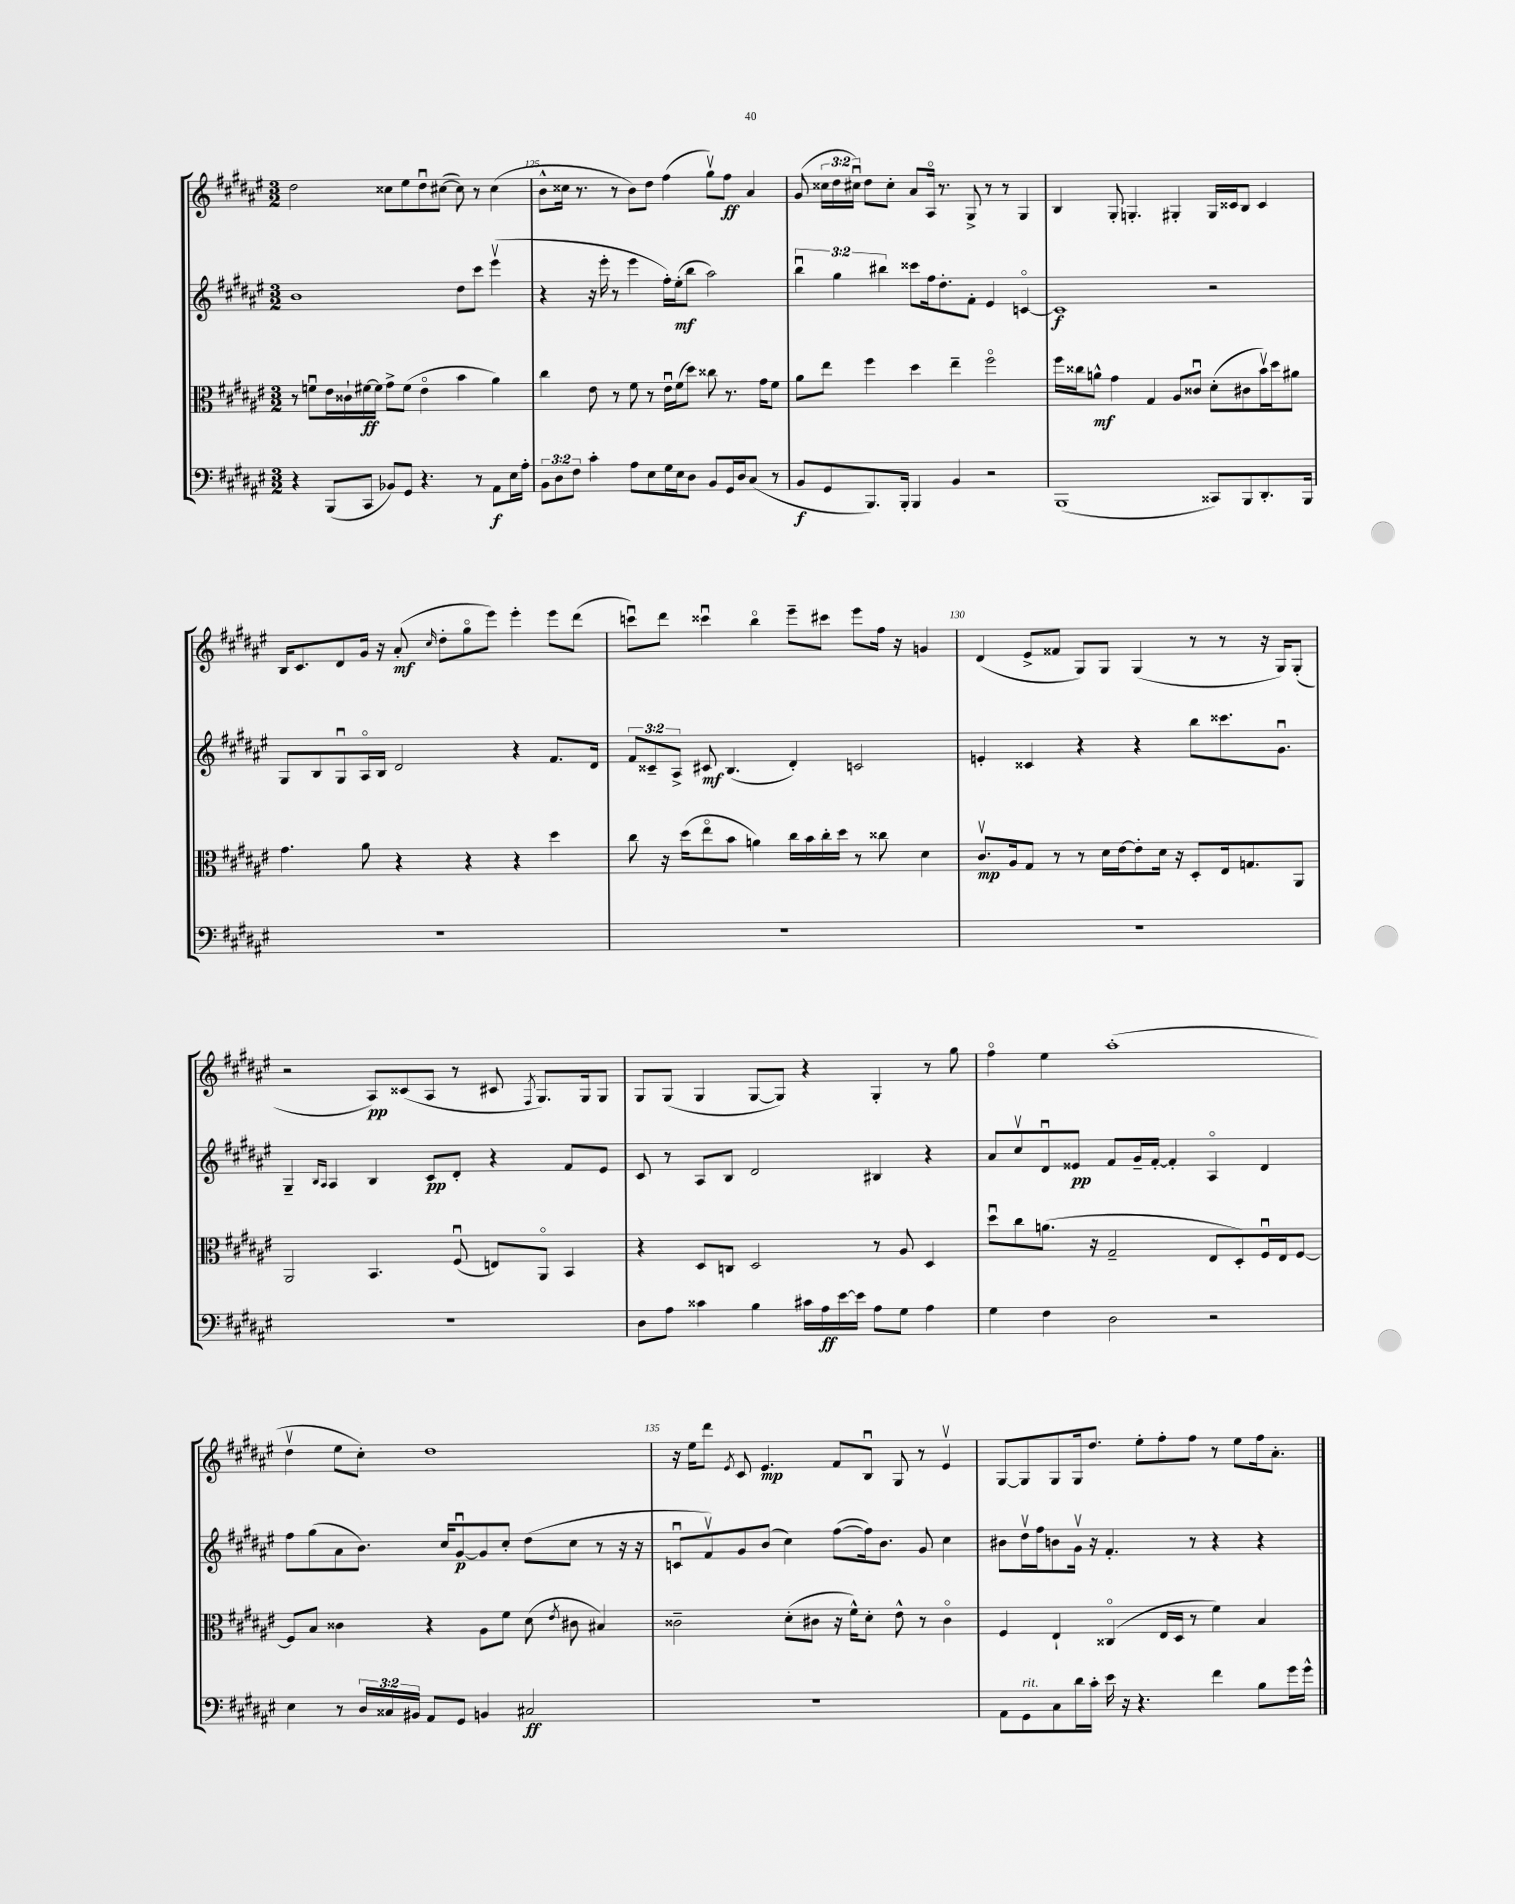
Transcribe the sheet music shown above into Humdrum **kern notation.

**kern	**kern	**kern	**kern
*staff4	*staff3	*staff2	*staff1
*clefF4	*clefC3	*clefG2	*clefG2
*k[f#c#g#d#a#e#]	*k[f#c#g#d#a#e#]	*k[f#c#g#d#a#e#]	*k[f#c#g#d#a#e#]
*M3/2	*M3/2	*M3/2	*M3/2
4r	8r	1b	2dd#
.	8fu	.	.
(8BBB	16e#	.	.
.	16c##`	.	.
8CC#	[16f#	.	.
.	16f#]	.	.
8BB-)	8g#^	.	8cc##
8GG#	(8f#	.	8ee#
4.r	4e#o	.	8dd#u
.	.	.	([8cc#
.	4b	8dd#	8cc#])
8r	.	8ccc#	8r
8AA#	4a#)	(4eee#v	(4cc#
16E#	.	.	.
16A#'	.	.	.
=	=	=	=
12BB	4cc#	4r	8b^^
12D#	.	.	.
.	.	.	16cc##
12F#	.	.	.
.	.	.	8.r
4c#'	8e#	16r	.
.	.	16eee#'	.
.	8r	8r	8r
8A#	8f#	4eee#	8b)
8E#	8r	.	8dd#
16G#	16e#u	16ff#')	(4ff#
16E#	(16f#	(16ee#'	.
8D#	8dd#)	8bb	.
8BB	8cc##	2aa#)	8gg#v)
16GG#	8.r	.	8ff#
16D#	.	.	.
(8C#	.	.	4a#
.	16g#	.	.
8r	8f#	.	.
=	=	=	=
8BB	8a#	6bbu	(8g#
8GG#	8ee#	.	24cc##
.	.	6gg#	24dd#
.	.	.	24cc#u)
8.BBB)	4ff#	.	8dd#
.	.	6bb#	.
.	.	.	8cc#'
16BBB'	.	.	.
4BBB	4dd#	8ccc##	8a#
.	.	16ff#	16A#o
.	.	8.dd#'	8.r
4BB	4ee#~	.	.
.	.	8f#'	8G#^
2r	2ff#o	4e#	8r
.	.	.	8r
.	.	[4co	4G#
=	=	=	=
(1BBB	16ff#	1c]	4B
.	16cc##	.	.
.	8a^^	.	.
.	4g#	.	8G#'
.	.	.	4.G'
.	4G#	.	.
.	8A#	.	4G#'
.	8c##u	.	.
8CC##)	(8d#'	2r	16G#
.	.	.	16c##
8BBB	8c#	.	8B
8.DD#'	16bv)	.	4c##
.	16dd#	.	.
.	8a#	.	.
16BBB	.	.	.
=	=	=	=
1.r	4.g#	8G#	16B
.	.	.	8.c#
.	.	8B	.
.	.	8G#u	8d#
.	8a#	16A#o	16g#
.	.	16B	16r
.	4r	2d#	(8a#'
.	.	.	16qqcc#
.	.	.	8dd#'
.	4r	.	8gg#o
.	.	.	8eee#)
.	4r	4r	4eee#'
.	4dd#	8.f#	8eee#
.	.	.	(8ddd#
.	.	16d#	.
=	=	=	=
1.r	8cc#	12f#	8cccu)
.	.	12c##~	.
.	16r	.	8ddd#
.	.	12A#^	.
.	(16dd#	.	.
.	8ee#o	8c#	4ccc##u
.	8b	(4.B	.
.	4a)	.	4bbo
.	16cc#	4d#')	8eee#~
.	16b	.	.
.	16cc#'	.	8ccc#
.	16dd#	.	.
.	8r	2c	8eee#
.	8cc##	.	16ff#
.	.	.	16r
.	4d#	.	4g
=	=	=	=
1.r	8.c#v	4e'	(4d#
.	16A#	.	.
.	8G#	4c##	8e#^
.	8r	.	8f##
.	8r	4r	8G#)
.	16d#	.	8G#
.	[16e#	.	.
.	8e#']	4r	(4G#
.	16d#	.	.
.	16r	.	.
.	8D#'	8bb	8r
.	16E#	8.ccc##	8r
.	8.G	.	.
.	.	.	16r
.	.	8.g#u	16G#)
.	8AA#	.	(8G#'
=	=	=	=
1.r	2AA#	4G#~	2r
.	.	16qqB	.
.	.	16qqA#	.
.	.	4A#	.
.	4.BB	4B	8A#)
.	.	.	(8c##
.	.	8c#	8A#
.	(8F#u	8d#'	8r
.	8E)	4r	8c#
.	.	.	8qF#
.	8AA#o	.	8.G#)
.	4BB	8f#	.
.	.	.	16G#
.	.	8e#	8G#
=	=	=	=
8D#	4r	8c#	8G#
8A#	.	8r	(8G#
4c##	8D#	8A#	4G#
.	8C	8B	.
4B	2D#	2d#	[8G#
.	.	.	8G#])
16c#	.	.	4r
16A#	.	.	.
[16e#	.	.	.
16e#]	.	.	.
8A#	8r	4B#	4G#'
8G#	8A#	.	.
4A#	4D#	4r	8r
.	.	.	8gg#
=	=	=	=
4G#	8dd#u	8a#	4ff#o
.	8cc#	8cc#v	.
4F#	(8.a	8d#u	4ee#
.	.	8e##	.
.	16r	.	.
2D#	2G#~	8f#	(1aa#'
.	.	16g#~	.
.	.	[16f#'	.
.	.	4f#']	.
2r	8E#	4A#o	.
.	8D#')	.	.
.	16F#u	4d#	.
.	16E#	.	.
.	[8F#	.	.
=	=	=	=
4E#	8F#]	8ff#	4dd#v
.	8B	(8gg#	.
8r	4c##	8a#	8ee#
24D#	.	8.b)	8cc#')
24C##	.	.	.
24BB#	.	.	.
8AA#	4r	.	1dd#
.	.	16cc#	.
8GG#	.	[8g#u	.
4BB	8A#	8g#]	.
.	8f#	8cc#'	.
2C#	(8d#	(8dd#	.
.	8qe#	.	.
.	8c#	8cc#	.
.	4B#)	8r	.
.	.	16r	.
.	.	16r	.
=	=	=	=
1.r	2c##~	8cu	16r
.	.	.	16ee#
.	.	8f#v)	8ddd#
.	.	.	8qe#
.	.	8g#	8c#
.	.	(8b	4.e#
.	(8d#'	4cc#)	.
.	8c#	.	.
.	16r	([8ff#	8f#
.	16f#^^)	.	.
.	8d#'	16ff#])	8Bu
.	.	8.b	.
.	8e#^^	.	8G#
.	8r	8g#	8r
.	4c#o	4cc#	4e#v
=	=	=	=
8AA#	4F#	8b#	[8G#
8GG#	.	16dd#v	8G#]
.	.	16ff#	.
8C#	4E#`	8b	8G#
16d#	.	16g#v	16G#
16c#'	.	16r	8.dd#
16e#	(4C##o	4.f#'	.
16r	.	.	.
4.r	.	.	8ee#'
.	16E#	.	8ff#'
.	16D#	.	.
.	8r	8r	8ff#
4f#	4f#)	4r	8r
.	.	.	8ee#
8B	4B	4r	16ff#
.	.	.	8.a#'
16g#	.	.	.
16g#^^	.	.	.
==	==	==	==
*-	*-	*-	*-
